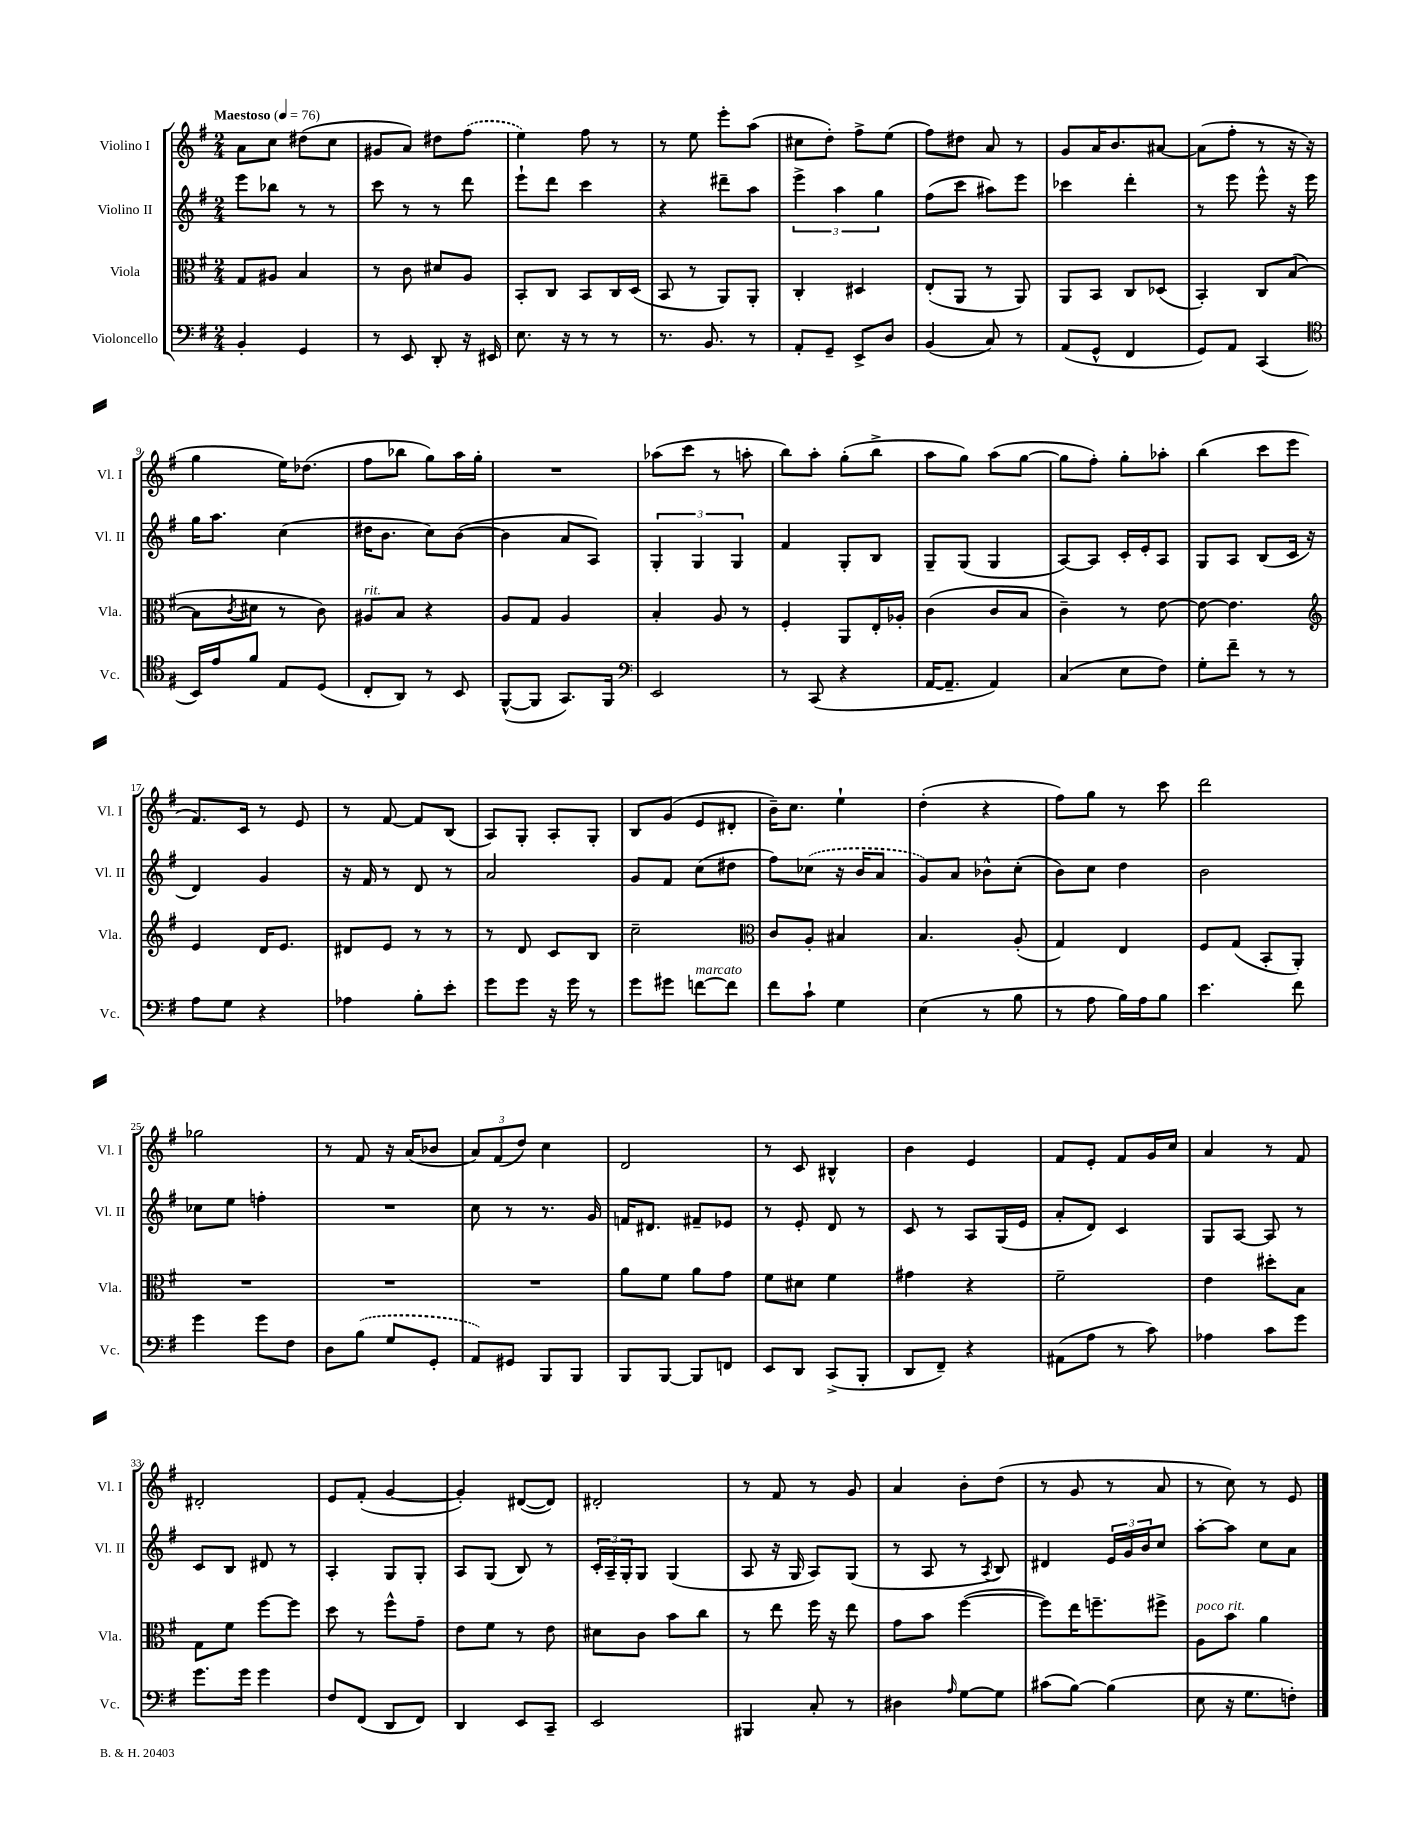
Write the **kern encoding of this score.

**kern	**kern	**kern	**kern
*part4	*part3	*part2	*part1
*staff4	*staff3	*staff2	*staff1
*I"Violoncello	*I"Viola	*I"Violino II	*I"Violino I
*I'Vc.	*I'Vla.	*I'Vl. II	*I'Vl. I
*clefF4	*clefC3	*clefG2	*clefG2
*k[f#]	*k[f#]	*k[f#]	*k[f#]
*M2/4	*M2/4	*M2/4	*M2/4
*MM76	*MM76	*MM76	*MM76
=1	=1	=1	=1
!	!	!	!LO:TX:a:B:t=Maestoso
4BB'/	8G/L	8eee\L	8a\L
.	8A#X/J	8bb-X\J	8cc\J
4GG/	4B/	8r	(8dd#X\L
.	.	8r	8cc\J
=2	=2	=2	=2
8r	8r	8ccc\	8g#X/L
8EE/	8c\	8r	8a/J)
8DD'/	8d#X/L	8r	8dd#X\L
16r	8A/J	8ddd\	(8ff#\J
16EE#X/	.	.	.
=3	=3	=3	=3
8.E\	8BB'/L	8eee`\L	4ee\)
.	8C/J	8ddd\J	.
16r	.	.	.
8r	8BB/L	4ccc\	8ff#\
8r	16C/L	.	8r
.	(16D/JJ	.	.
=4	=4	=4	=4
8.r	8BB/	4r	8r
.	8r	.	8ee\
8.BB/	.	.	.
.	8AA/L)	8ddd#X~\L	8eee'\L
8r	8AA'/J	8aa\J	(8aa\J
=5	=5	=5	=5
8AA'/L	4C'/	6eee^\	8cc#X\L
8GG~/J	.	.	8dd'\J)
.	.	6aa\	.
8EE^/L	4D#X/	.	8ff#^\L
.	.	6gg\	.
8D/J	.	.	(8ee\J
=6	=6	=6	=6
(4BB/	(8E'/L	(8ff#\L	8ff#\L)
.	8AA/J	8ccc\J	8dd#X\J
8C/)	8r	8aa#X\L)	8a/
8r	8AA/)	8eee\J	8r
=7	=7	=7	=7
(8AA/L	8AA/L	4ccc-X\	8g/L
8GG^^/J	8BB/J	.	16a/K
.	.	.	8.b/
4FF#/	8C/L	4ddd'\	.
.	(8D-X/J	.	[8a#X/J
=8	=8	=8	=8
8GG/L)	4BB'/)	8r	(8a#\L]
8AA/J	.	8eee\	8ff#'\J
(4CC/	8C/L	8eee^^\	8r
.	([8B/J	16r	16r
.	.	16eee\	16r
!!LO:LB:g=z
=9	=9	=9	=9
*clefC4	*	*	*
16BB/LL)	8B\L]	16gg\KL	4gg\
16e/J	.	8.aa\J	.
.	8qc/	.	.
8f#/J	8d#X\J	.	.
8E/L	8r	(4cc\	16ee\KL)
.	.	.	(8.dd-X\J
(8D/J	8c\)	.	.
=10	=10	=10	=10
!	!LO:TX:a:i:t=rit.	!	!
8C'/L	8A#X/L	16dd#X\KL	8ff#\L
.	.	8.b\J	.
8AA/J)	8B/J	.	8bb-X\J
8r	4r	8cc\L)	8gg\L)
8BB/	.	([8b\J	16aa\L
.	.	.	16gg'\JJ
=11	=11	=11	=11
([8FF#^^/L	8A/L	4b\]	2r
8FF#/J]	8G/J	.	.
8.GG/L)	4A/	8a/L	.
.	.	8A/J)	.
16FF#/Jk	.	.	.
=12	=12	=12	=12
*clefF4	*	*	*
2EE/	4B'/	6G'/	(8aa-X\L
.	.	.	8ccc\J
.	.	6G/	.
.	8A/	.	8r
.	.	6G/	.
.	8r	.	8aan'\
=13	=13	=13	=13
8r	4F#'/	4f#/	8bb\L)
(8CC/	.	.	8aa'\J
4r	8AA/L	8G'/L	(8gg'\L
.	16E'/L	8B/J	8bb^\J
.	16A-X'/JJ	.	.
=14	=14	=14	=14
[16AA/KL	(4c\	8G~/L	8aa\L
8.AA~/J]	.	.	.
.	.	(8G/J	8gg\J)
4AA/)	8c/L	4G/	(8aa\L
.	8B/J	.	[8gg\J
=15	=15	=15	=15
(4C/	4c~\)	[8A/L)	8gg\L]
.	.	8A/J]	8ff#'\J)
8E\L	8r	16c'/LL	8gg'\L
.	.	16e'/J	.
8F#\J)	[8e\	8A/J	8aa-X'\J
=16	=16	=16	=16
8G'\L	8e\_	8G/L	(4bb\
8f#~\J	4.e\]	8A/J	.
8r	.	(8B/L	8ccc\L
8r	.	16c/Jk	8eee\J
.	.	16r	.
!!LO:LB:g=z
=17	=17	=17	=17
*	*clefG2	*	*
8A\L	4e/	4d/)	8.f#/L)
8G\J	.	.	.
.	.	.	16c/Jk
4r	16d/KL	4g/	8r
.	8.e/J	.	.
.	.	.	8e/
=18	=18	=18	=18
4A-X\	8d#X/L	16r	8r
.	.	16f#/	.
.	8e/J	8r	[8f#/
8B'\L	8r	8d/	8f#/L]
8e'\J	8r	8r	(8B/J
=19	=19	=19	=19
8g\L	8r	2a/	8A/L)
8g\J	8d/	.	8G'/J
16r	8c/L	.	8A'/L
16g\	.	.	.
8r	8B/J	.	8G'/J
=20	=20	=20	=20
8g\L	2cc~\	8g/L	8B/L
8g#X\J	.	8f#/J	(8g/J
!LO:TX:a:i:t=marcato	!	!	!
[8fn\L	.	(8cc\L	8e/L
8f\J]	.	8dd#X\J	8d#X'/J
=21	=21	=21	=21
*	*clefC3	*	*
8f#\L	8c/L	8ff#\L)	16b~\KL)
.	.	.	8.cc\J
8c`\J	8A'/J	(8cc-X\J	.
4G\	4B#X/	16r	4ee`\
.	.	16b/KL	.
.	.	8a/J	.
=22	=22	=22	=22
(4E\	4.B/	8g/L)	(4dd'\
.	.	8a/J	.
8r	.	8b-X^^\L	4r
8B\	(8A'/	(8cc'\J	.
=23	=23	=23	=23
8r	4G/)	8b\L)	8ff#\L)
8A\	.	8cc\J	8gg\J
16B\LL)	4E/	4dd\	8r
16A\J	.	.	.
8B\J	.	.	8ccc\
=24	=24	=24	=24
4.e\	8F#/L	2b\	2ddd\
.	(8G/J	.	.
.	8BB'/L	.	.
8f#\	8AA'/J)	.	.
!!LO:LB:g=z
=25	=25	=25	=25
4g\	2r	8cc-X\L	2gg-X\
.	.	8ee\J	.
8g\L	.	4ffn'\	.
8F#\J	.	.	.
=26	=26	=26	=26
8D\L	2r	2r	8r
(8B\J	.	.	8f#/
8G/L	.	.	16r
.	.	.	(16a/KL
8GG'/J	.	.	8b-X/J
=27	=27	=27	=27
8AA/L)	2r	8cc\	12a/L)
.	.	.	(12f#/
8GG#X/J	.	8r	.
.	.	.	12dd/J)
8BBB/L	.	8.r	4cc\
8BBB/J	.	.	.
.	.	16g/	.
=28	=28	=28	=28
8BBB/L	8a\L	16fn/KL	2d/
.	.	8.d#X/J	.
[8BBB/J	8f#\J	.	.
8BBB/L]	8a\L	8f#X~/L	.
8FFn/J	8g\J	8e-X/J	.
=29	=29	=29	=29
8EE/L	8f#\L	8r	8r
8DD/J	8d#X\J	8e'/	8c/
(8CC^/L	4f#\	8d/	4B#X^^/
8BBB'/J	.	8r	.
=30	=30	=30	=30
8DD/L	4g#X\	8c/	4b\
8FF#~/J)	.	8r	.
4r	4r	8A/L	4e/
.	.	(16G/L	.
.	.	16e/JJ	.
=31	=31	=31	=31
(8AA#X\L	2f#~\	8a'/L	8f#/L
8A\J	.	8d/J)	8e'/J
8r	.	4c/	8f#/L
8c\)	.	.	16g/L
.	.	.	16cc/JJ
=32	=32	=32	=32
4A-X\	4e\	8G/L	4a/
.	.	[8A/J	.
8c\L	8dd#X'\L	8A/]	8r
8g\J	8B\J	8r	8f#/
!!LO:LB:g=z
=33	=33	=33	=33
8.g\L	8G\L	8c/L	2d#X'/
.	8f#\J	8B/J	.
16g\Jk	.	.	.
4g\	[8ff#\L	8d#X/	.
.	8ff#\J]	8r	.
=34	=34	=34	=34
8F#/L	8dd\	4A'/	8e/L
(8FF#/J	8r	.	(8f#'/J
8DD/L	8ff#^^\L	8G/L	[4g/
8FF#/J)	8g~\J	8G'/J	.
=35	=35	=35	=35
4DD/	8e\L	8A/L	4g'/])
.	8f#\J	(8G/J	.
8EE/L	8r	8B/)	([8d#X/L
8CC~/J	8e\	8r	8d#/J])
=36	=36	=36	=36
2EE/	8d#X\L	24c'/LL	2d#X'/
.	.	24A~/	.
.	.	24G'/J	.
.	8c\J	8G/J	.
.	8b\L	(4G/	.
.	8cc\J	.	.
=37	=37	=37	=37
4BBB#X/	8r	8A/	8r
.	8ee\	16r	8f#/
.	.	16G/	.
8C'/	16ff#\	8A/L)	8r
.	16r	.	.
8r	8ee\	(8G/J	8g/
=38	=38	=38	=38
4D#X\	8g\L	8r	4a/
.	8b\J	8A/	.
16qqA/	.	.	.
[8G\L	([4ff#\	8r	8b'\L
.	.	8qA/	.
8G\J]	.	8B/)	(8dd\J
=39	=39	=39	=39
(8c#X\L	8ff#\L])	4d#X/	8r
[8B\J)	16ee\K	.	8g/
.	8.ffn~\	.	.
(4B\]	.	24e/LL	8r
.	.	24g/	.
.	.	24b/J	.
.	8ff#X^\J	8cc/J	8a/
=40	=40	=40	=40
!	!LO:TX:a:i:t=poco rit.	!	!
8E\	8A\L	[8aa'\L	8r
16r	8b\J	8aa\J]	8cc\)
8.G\L	.	.	.
.	4a\	8cc\L	8r
8Fn'\J)	.	8a\J	8e/
==	==	==	==
*-	*-	*-	*-
